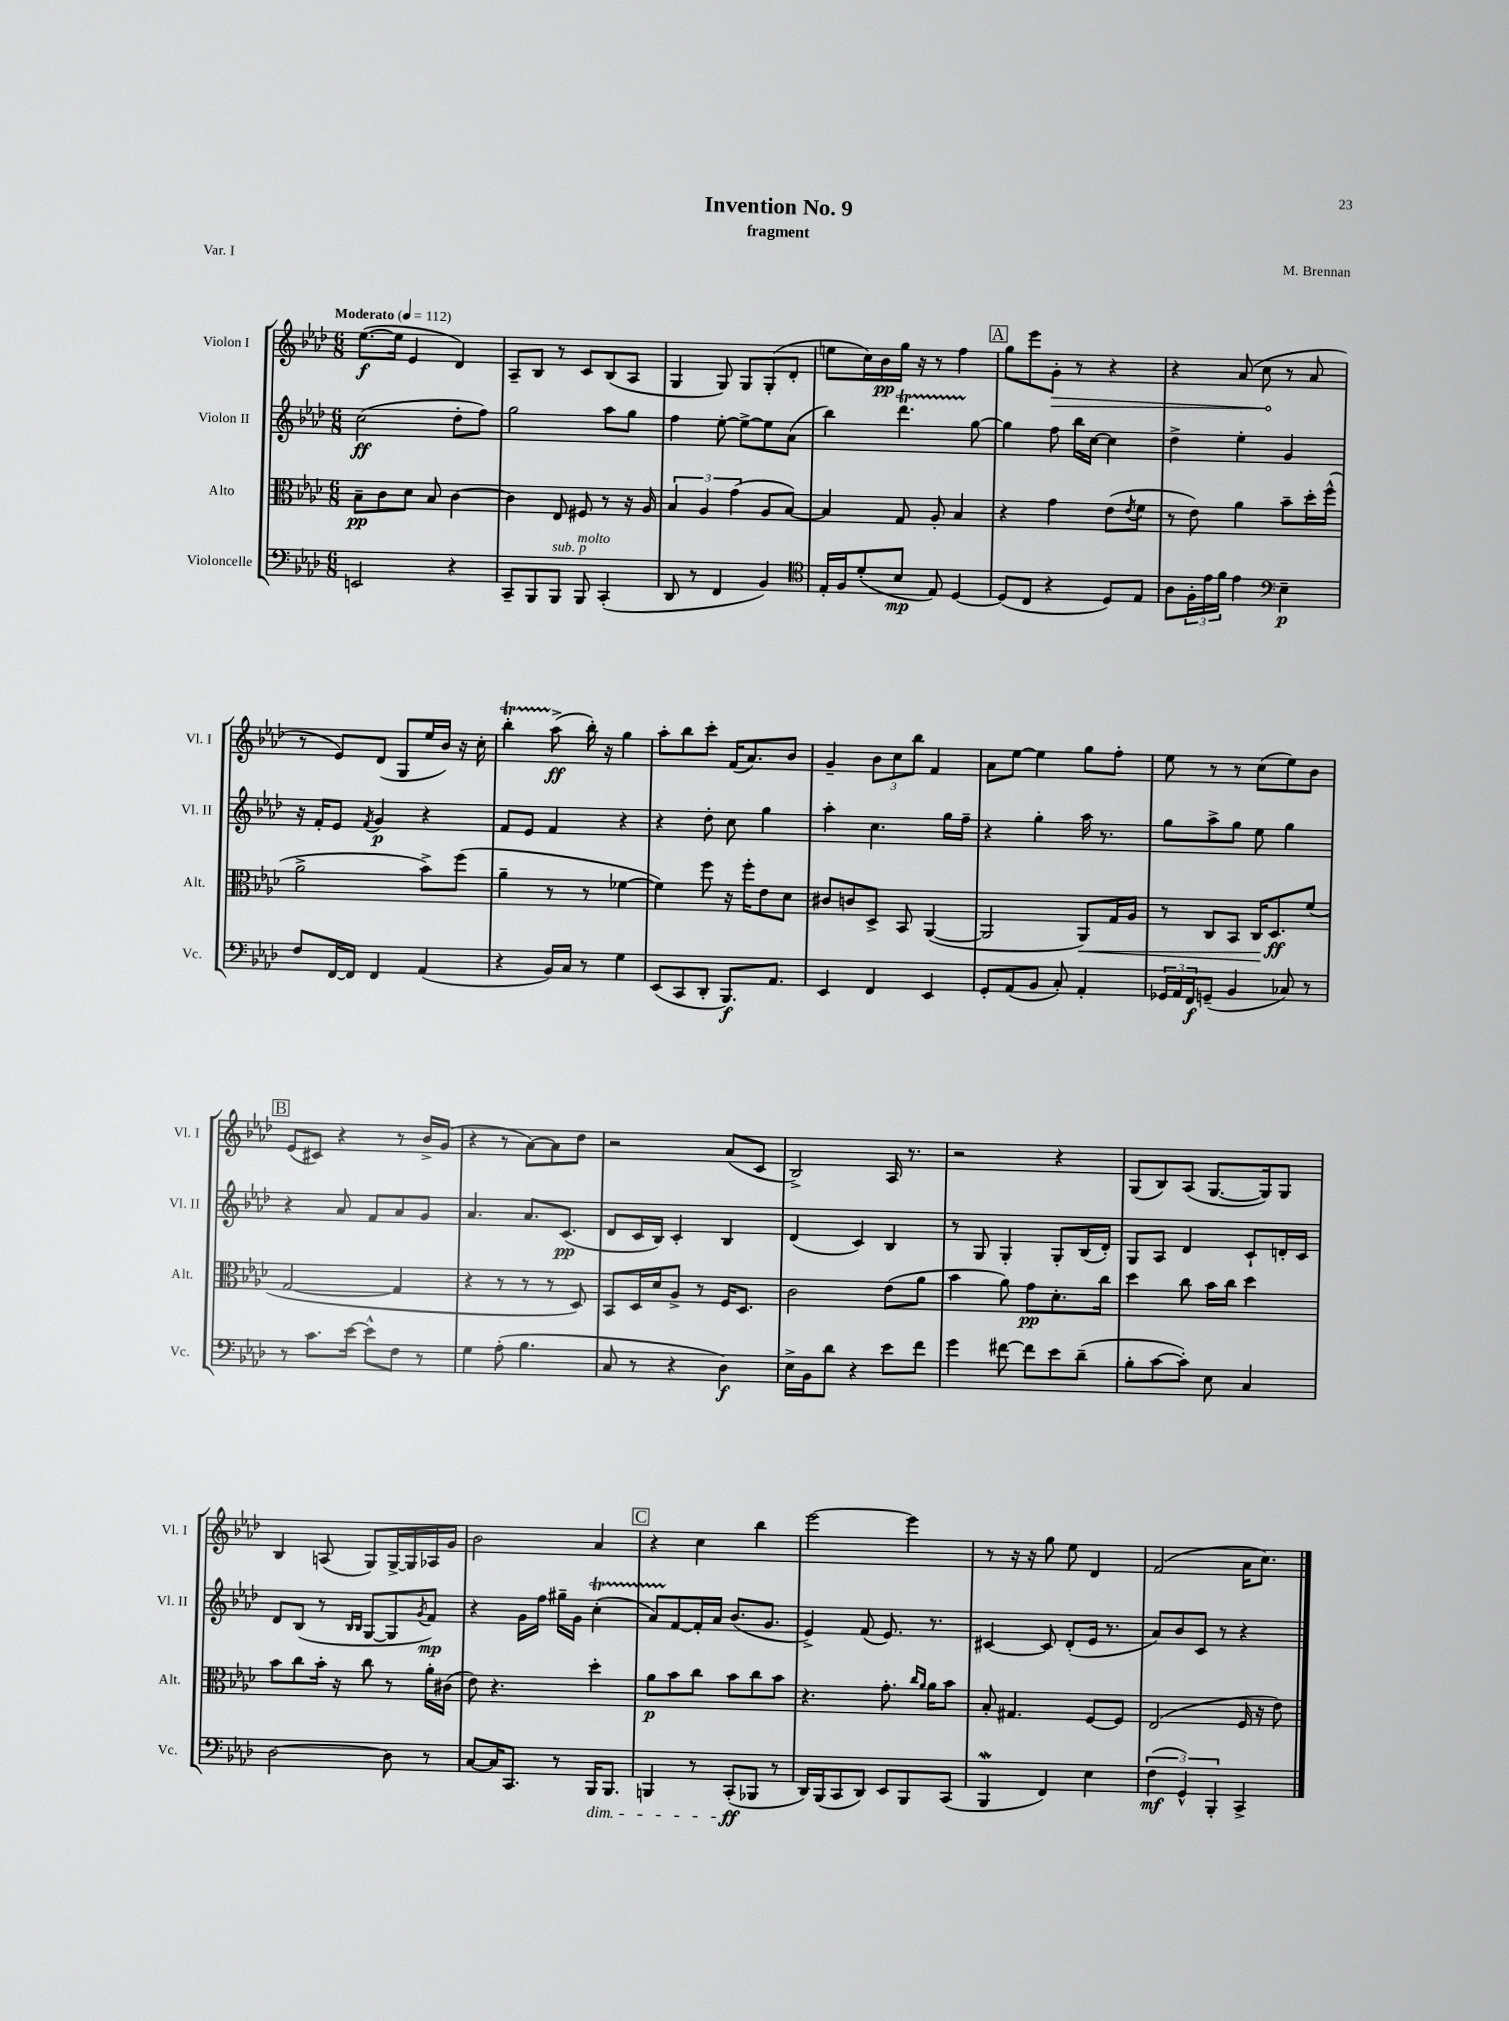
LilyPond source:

\header { title = "Invention No. 9" composer = "M. Brennan" subtitle = "fragment" piece = "Var. I" }
<<
\new StaffGroup <<
\new Staff = "s0" \with { instrumentName = "Violon I" shortInstrumentName = "Vl. I" } {
    \clef treble \key aes \major \numericTimeSignature \time 6/8 \tempo "Moderato" 4 = 112
    ees''8.~\f( ees''16 ees'4 des'4) |
    aes8-- bes8 r8 c'8 bes8( aes8 |
    g4 g8) g8 g8-.( des'8-. |
    e''8 c''16) bes'16\pp g''16 r16 r8 f''4 |
    \mark \markup { \box "A" } g''8 ees'''8 \once \override Hairpin.circled-tip = ##t g'8-.\> r8 r4 |
    r4 aes'8( c''8\! r8 aes'8 |
    r8 ees'8) des'8( g8 ees''16 bes'16) r16 c''16-. |
    bes''4-.\startTrillSpan aes''8->\stopTrillSpan\ff( bes''16-.) r16 g''4 |
    aes''8-. bes''8 c'''8-. f'16( aes'8.) bes'8 |
    g'4-- \tuplet 3/2 { bes'8 c''8 bes''8 } f'4 |
    aes'8 ees''8~ ees''4 g''8 f''8-. |
    ees''8 r8 r8 c''8( ees''8) bes'8 |
    \mark \markup { \box "B" } ees'8( cis'8) r4 r8 bes'16-> g'16( |
    r4 r8 aes'8~) aes'8 des''8 |
    r2 aes'8( c'8 |
    bes2->) aes16 r8. |
    r2 r4 |
    g8( bes8) aes8( g8.~ g16) g8 |
    bes4 a8( g8) g16~-> g16 aes16 g'16 |
    bes'2 aes'4 |
    \mark \markup { \box "C" } r4 c''4 bes''4 |
    ees'''2~ ees'''4 |
    r8 r16 r16 g''8 ees''8 des'4 |
    f'2( aes'16 c''8.) \bar "|." |
}
\new Staff = "s1" \with { instrumentName = "Violon II" shortInstrumentName = "Vl. II" } {
    \clef treble \key aes \major \numericTimeSignature \time 6/8
    c''2\ff( des''8-. f''8) |
    g''2 aes''8 g''8 |
    f''4 ees''8~-. ees''8~-> ees''8 aes'8( |
    bes''4) des'''4.\startTrillSpan g''8~\stopTrillSpan |
    \mark \markup { \box "A" } g''4 f''8 bes''16 c''16~ c''4 |
    des''4-> ees''4-. g'4 |
    r16 f'16-. ees'8 \acciaccatura { f'8 } g'4\p r4 |
    f'8 ees'8 f'4 r4 |
    r4 des''8-. c''8 g''4 |
    aes''4-. c''4. g''16 f''16-- |
    r4 g''4-. aes''16 r8. |
    g''8 aes''8-> g''8 ees''8 g''4 |
    \mark \markup { \box "B" } r4 aes'8 f'8 aes'8 g'8 |
    aes'4. aes'8. c'8.\pp( |
    des'8 c'16 bes16) c'4-. bes4 |
    des'4( c'4) bes4 |
    r8 g8 g4-. g8-. bes16( des'16-.) |
    g8 aes8 des'4 c'8-! d'16-. c'16 |
    des'8 bes8( r8 \grace { bes16 bes16 } g8~ g8 \acciaccatura { g'8 } f'8\mp) |
    r4 g'16 f''16 gis''16-- g'16 c''4-.\startTrillSpan( |
    \mark \markup { \box "C" } aes'8) f'8~\stopTrillSpan f'16-. aes'16 bes'8.( g'8. |
    ees'4->) f'8( ees'8.) r8. |
    cis'4~ cis'8 des'8-.( ees'16 r8. |
    aes'8) bes'8 c'8 r8 r4 \bar "|." |
}
\new Staff = "s2" \with { instrumentName = "Alto" shortInstrumentName = "Alt." } {
    \clef alto \key aes \major \numericTimeSignature \time 6/8
    bes8--\pp c'8 des'8 bes8 c'4~ |
    c'4 ees8 fis8 r8 r16 aes16 |
    \tuplet 3/2 { bes4 aes4 g'4( } aes8 bes8~) |
    bes4 g8 aes8-. bes4 |
    \mark \markup { \box "A" } r4 g'4 ees'8( \acciaccatura { ees'8 } f'8 |
    r8 ees'8) aes'4 bes'8-- des''16-. f''16-^( |
    aes'2-> bes'8->) f''8( |
    aes'4-- r8 r8 fes'4~ |
    fes'4) f''8 r16 f''16-. ees'8 des'8 |
    cis'8 c'8 des8-> bes,8 aes,4~( |
    aes,2 aes,8\<) g16 aes16 |
    r8 c8 bes,8 c16\! des8.\ff f'8( |
    \mark \markup { \box "B" } g2~ g4 |
    r4 r8 r8 r8 des8) |
    bes,8 des16 des'16 aes8-> r8 f16 des8. |
    c'2 ees'8( aes'8 |
    bes'4 aes'8) g'8\pp des'8.-. c''16 |
    des''4 c''8 bes'16 c''16 des''4 |
    bes'8 c''8 bes'16-. r16 c''8 r8 aes'16-. cis'16( |
    ees'8) r4. des''4-. |
    \mark \markup { \box "C" } aes'8\p bes'8 c''8 bes'8 c''8 bes'8 |
    r4. g'8.-. \grace { c''16 aes'16 } aes'16 bes'8 |
    bes8-. gis4. f8~ f8 |
    ees2( f16 r16 ees'8) \bar "|." |
}
\new Staff = "s3" \with { instrumentName = "Violoncelle" shortInstrumentName = "Vc." } {
    \clef bass \key aes \major \numericTimeSignature \time 6/8
    e,2 r4 |
    c,8-- bes,,8 bes,,8^\markup { \italic "sub. p" } bes,,8^\markup { \italic "molto" } c,4-.( |
    des,8 r8 f,4 bes,4) |
    \clef tenor ees16-. f16 des'8-.( bes8\mp ees8) des4~ |
    \mark \markup { \box "A" } des8( c8 r4 des8) ees8 |
    aes8 \tuplet 3/2 { f16-. ees'16 f'16 } ees'4 \clef bass ees4--\p |
    f8 f,16~ f,16 f,4 aes,4( |
    r4 bes,16) c16 r8 g4 |
    ees,8( c,8 des,8-. bes,,8.\f) aes,8. |
    ees,4 f,4 ees,4 |
    g,8-. aes,8( bes,8 c8-.) aes,4-. |
    \tuplet 3/2 { ges,16 aes,16 f,16\f } g,8--( bes,4 ces8) r8 |
    \mark \markup { \box "B" } r8 c'8. ees'16~ ees'8-^ f8 r8 |
    g4 aes8-.( bes4. |
    c8 r8 r4 des4\f) |
    ees16-> bes,16 des'8 r4 ees'8 f'8 |
    g'4 fis'8~ fis'8 ees'8 des'8--( |
    bes8-. c'8~ c'8-.) ees8 c4 |
    des2~ des8 r8 |
    c8~ c16 c,8. r8 bes,,16\dim bes,,8. |
    \mark \markup { \box "C" } b,,4 r8 c,8-.\ff\!( bes,,8 r8 |
    des,16) bes,,16( c,8 des,8) ees,8 bes,,8 c,8( |
    bes,,4\mordent f,4) ees4 |
    \tuplet 3/2 { f4\mf( g,4-^) bes,,4-. } c,4-> \bar "|." |
}
>>
>>
\layout { \context { \Score \remove "Bar_number_engraver" } }
